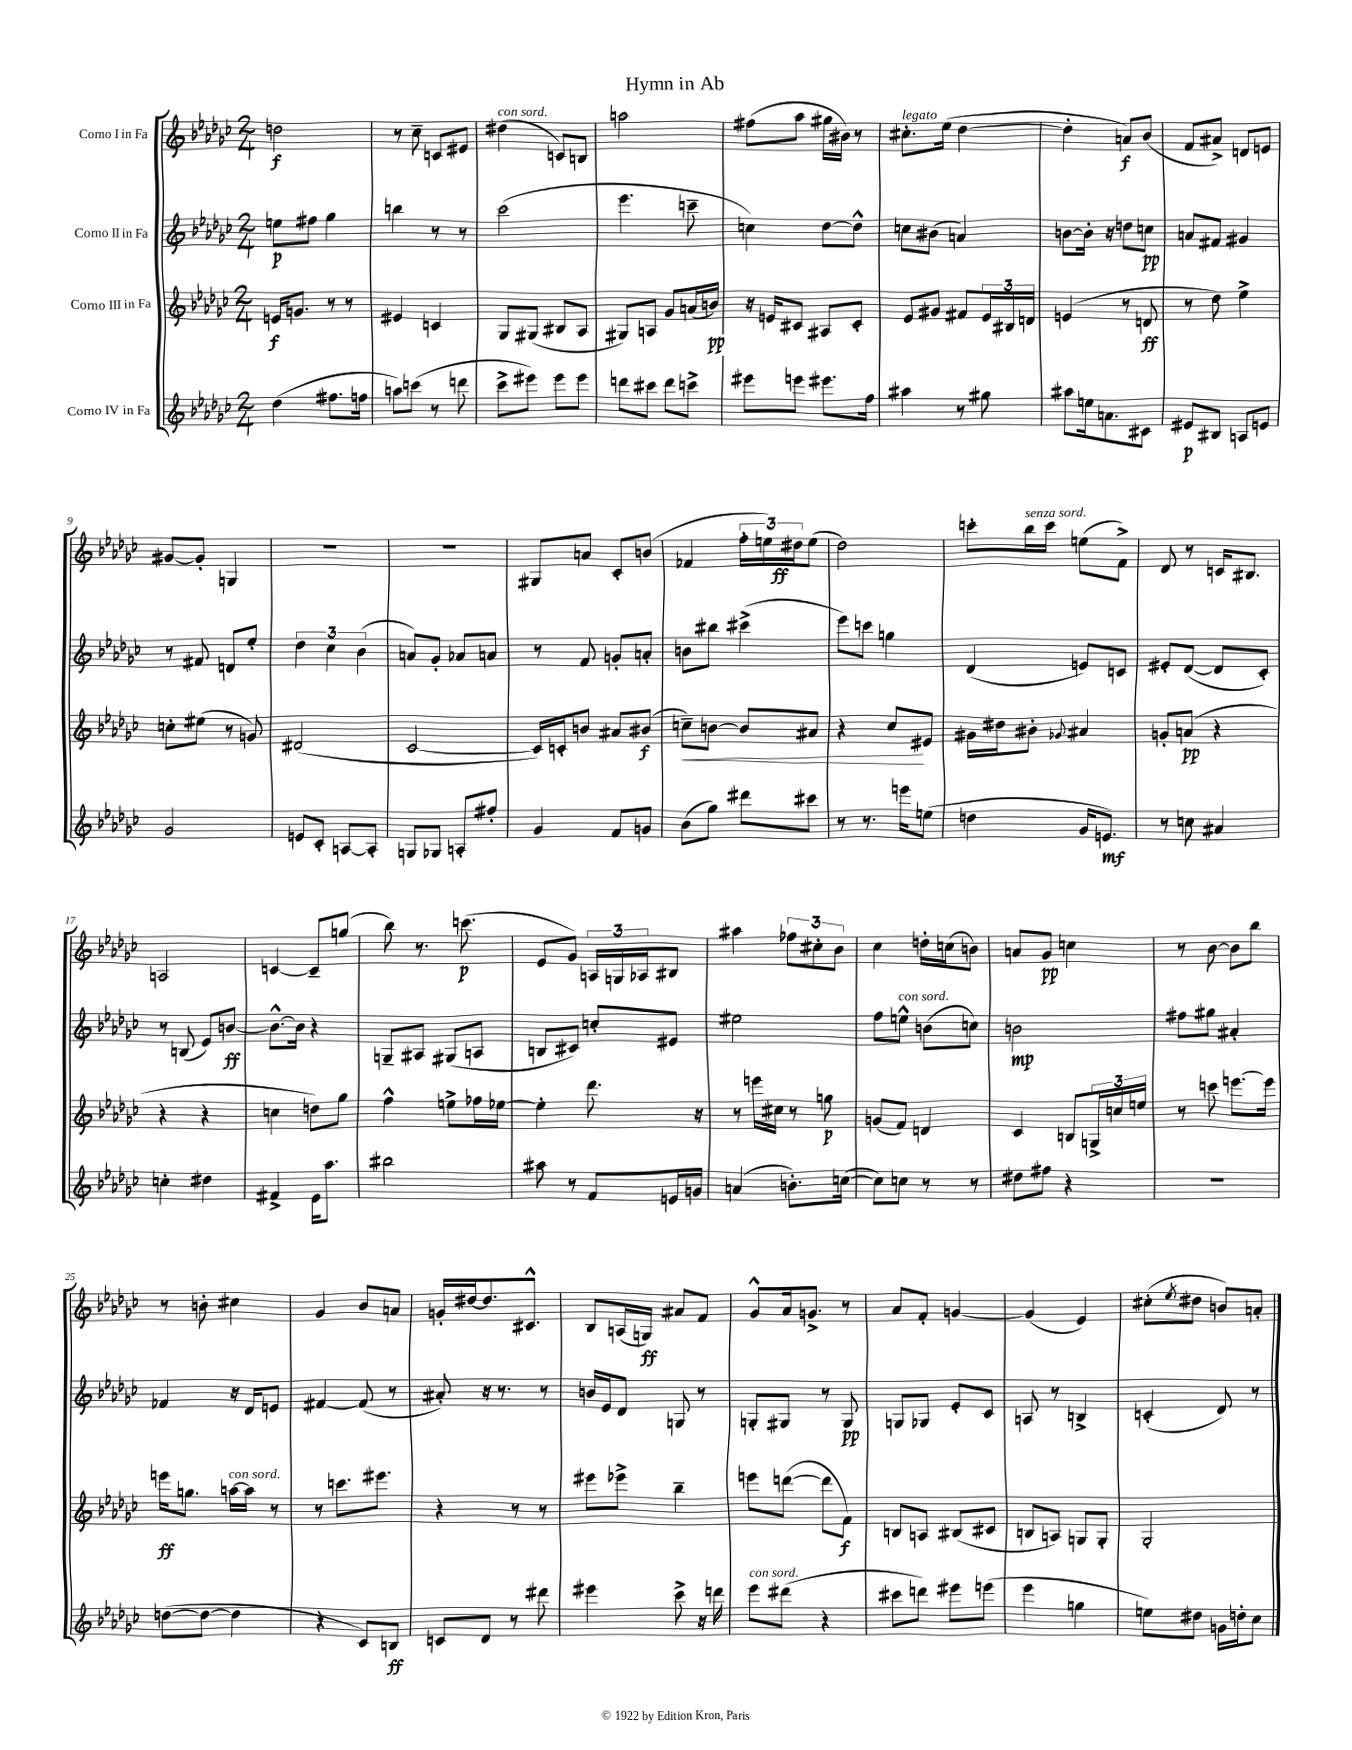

**kern	**dynam	**kern	**dynam	**kern	**dynam	**kern	**dynam
*part4	*part4	*part3	*part3	*part2	*part2	*part1	*part1
*staff4	*staff4	*staff3	*staff3	*staff2	*staff2	*staff1	*staff1
*I"Corno IV in Fa	*	*I"Corno III in Fa	*	*I"Corno II in Fa	*	*I"Corno I in Fa	*
*clefG2	*	*clefG2	*	*clefG2	*	*clefG2	*
*k[b-e-a-d-g-c-]	*	*k[b-e-a-d-g-c-]	*	*k[b-e-a-d-g-c-]	*	*k[b-e-a-d-g-c-]	*
*M2/4	*	*M2/4	*	*M2/4	*	*M2/4	*
=1	=1	=1	=1	=1	=1	=1	=1
(4dd-\	.	16en/KL	f	8een\L	p	2ddn\	f
.	.	8.gn/J	.	.	.	.	.
.	.	.	.	8ff#X\J	.	.	.
8.ff#X\L	.	8r	.	4gg-\	.	.	.
.	.	8r	.	.	.	.	.
16ffn\Jk	.	.	.	.	.	.	.
=2	=2	=2	=2	=2	=2	=2	=2
8aan\L)	.	4e#X/	.	4bbn\	.	8r	.
(8cccn\J	.	.	.	.	.	8cc-~\	.
8r	.	4cn/	.	8r	.	8cn/L	.
8dddn\	.	.	.	8r	.	8e#X/J	.
=3	=3	=3	=3	=3	=3	=3	=3
!	!	!	!	!	!	!LO:TX:a:i:t=con sord.	!
8ccc-^\L	.	8G-/L	.	(2ccc-\	.	(4dd#X\	.
8eee#X\J)	.	(8G#X/J	.	.	.	.	.
8eee#\L	.	8B#X/L	.	.	.	8cn/L)	.
8eee#\J	.	8A-/J	.	.	.	8Bn/J	.
=4	=4	=4	=4	=4	=4	=4	=4
8dddn\L	.	8G#X/L)	.	4.eee-\	.	2aan\	.
8ccc#X\J	.	8An/J	.	.	.	.	.
8ddd\L	.	8g-/L	.	.	.	.	.
8cccn^\J	.	(16an/L	.	8cccn~\	.	.	.
.	.	16bn/JJ)	pp	.	.	.	.
=5	=5	=5	=5	=5	=5	=5	=5
8eee#X\L	.	16r	.	4ccn\)	.	(8ff#X\L	.
.	.	16en/KL	.	.	.	.	.
8eeen\J	.	8c#X/J	.	.	.	8aa-\J	.
8.eee#X\L	.	8A#X/L	.	[8dd-\L	.	16gg#X\LL	.
.	.	.	.	.	.	16b#X\JJ)	.
.	.	8c#'/J	.	8dd-^^\J]	.	8r	.
16ff\Jk	.	.	.	.	.	.	.
=6	=6	=6	=6	=6	=6	=6	=6
!	!	!	!	!	!	!LO:TX:a:i:t=legato	!
4aa#X\	.	8e-/L	.	8ccn\L	.	8.cc#X'\L	.
.	.	8g#X/J	.	(8b#X\J	.	.	.
.	.	.	.	.	.	(16ee-\Jk	.
8r	.	8f#X/L	.	4an/)	.	[4dd-\	.
8gg#X\	.	24e-/L	.	.	.	.	.
.	.	24B#X/	.	.	.	.	.
.	.	24dn/JJ	.	.	.	.	.
=7	=7	=7	=7	=7	=7	=7	=7
8aa#X\L	.	(4en/	.	[8bn\L	.	4dd-'\]	.
16een\k	.	.	.	16b'\Jk]	.	.	.
8.an\	.	.	.	16r	.	.	.
.	.	8r	.	8ddn\L	.	8an/L)	f
8c#X\J	.	8dn/	ff	8ccn\J	pp	(8b-/J	.
=8	=8	=8	=8	=8	=8	=8	=8
8e#X/L	p	8r	.	8an/L	.	8f/L	.
8B#X/J	.	8dd-\)	.	8f#X/J	.	8a#X^/J)	.
8An/L	.	4ee-^\	.	4g#X/	.	8dn/L	.
8en/J	.	.	.	.	.	8en/J	.
!!LO:LB:g=z
=9	=9	=9	=9	=9	=9	=9	=9
2g-/	.	8ccn'\L	.	8r	.	[8g#X/L	.
.	.	(8ee#X\J	.	8f#X/	.	8g#'/J]	.
.	.	8r	.	8dn/L	.	4Gn/	.
.	.	8gn/)	.	8ee-'/J	.	.	.
=10	=10	=10	=10	=10	=10	=10	=10
8en/L	.	(2d#X/	.	6dd-\	.	2r	.
8c-'/J	.	.	.	.	.	.	.
.	.	.	.	6cc-\	.	.	.
[8An/L	.	.	.	.	.	.	.
.	.	.	.	(6b-\	.	.	.
8A'/J]	.	.	.	.	.	.	.
=11	=11	=11	=11	=11	=11	=11	=11
8Gn/L	.	[2c-/	.	8an/L)	.	2r	.
8G-X/J	.	.	.	8g-'/J	.	.	.
8An'/L	.	.	.	8a-X/L	.	.	.
8ff#X'/J	.	.	.	8an/J	.	.	.
=12	=12	=12	=12	=12	=12	=12	=12
4g-/	.	16c-/LL])	.	8r	.	8G#X/L	.
.	.	16cn'/J	.	.	.	.	.
.	.	8bn/J	.	8f/	.	8an/J	.
8f/L	.	8a#X/L	.	8gn'/L	.	8c-'/L	.
8gn/J	.	(8b#X/J	f	8an'/J	.	(8bn/J	.
=13	=13	=13	=13	=13	=13	=13	=13
!	!	!	!LO:HP:b	!	!	!	!
(8b-\L	.	8ccn~\L)	<	8bn\L	.	4f-X/	.
8gg-\J)	.	[8bn\J	.	8bb#X\J	.	.	.
8ddd#X\L	.	8b/L]	.	(4ccc#X^\	.	24ff'\LL	.
.	.	.	.	.	.	24een\)	.
.	.	.	.	.	.	24dd#X\J	ff
8ccc#X\J	.	8a#X/J	.	.	.	(8ee\J	.
=14	=14	=14	=14	=14	=14	=14	=14
8r	.	4r	.	8eee-\L)	.	2dd-\)	.
8.r	.	.	.	8cccn\J	.	.	.
.	.	8cc-/L	.	4ggn\	.	.	.
16eeen\KL	.	.	.	.	.	.	.
(8een\J	.	8e#X/J	[	.	.	.	.
=15	=15	=15	=15	=15	=15	=15	=15
4ddn\	.	16g#X\LL	.	(4d-/	.	8cccn'\L	.
.	.	16dd#X\J	.	.	.	.	.
!	!	!	!	!	!	!LO:TX:a:i:t=senza sord.	!
.	.	8b#X'\J	.	.	.	16bb-\L	.
.	.	.	.	.	.	16ccc\JJ	.
.	.	8qqg-X/	.	.	.	.	.
16g-/KL	.	4a#X/	.	8en/L)	.	(8een\L	.
8.en/J)	mf	.	.	.	.	.	.
.	.	.	.	8cn/J	.	8f^\J)	.
=16	=16	=16	=16	=16	=16	=16	=16
8r	.	8gn'/L	.	8e#X'/L	.	8d-/	.
8ccn\	.	(8an/J	pp	([8d-/J	.	8r	.
4a#X/	.	4r	.	8d-/L]	.	16cn/KL	.
.	.	.	.	.	.	8.B#X/J	.
.	.	.	.	8c-'/J)	.	.	.
!!LO:LB:g=z
=17	=17	=17	=17	=17	=17	=17	=17
4ccn'\	.	4r	.	8r	.	2An/	.
.	.	.	.	(8Bn/	.	.	.
4dd#X\	.	4r	.	8e-/L)	.	.	.
.	.	.	.	[8bn/J	ff	.	.
=18	=18	=18	=18	=18	=18	=18	=18
4f#X^/	.	4ccn\	.	8.b^^\L_	.	[4cn/	.
.	.	.	.	16b\Jk]	.	.	.
16e-\KL	.	8ddn\L)	.	4r	.	8c~/L]	.
8.aa-\J	.	.	.	.	.	.	.
.	.	8gg-\J	.	.	.	(8ggn/J	.
=19	=19	=19	=19	=19	=19	=19	=19
2bb#X\	.	4ff^^\	.	8Gn~/L	.	8bb-\)	.
.	.	.	.	8A#X/J	.	8.r	.
.	.	8een^\L	.	(8G#X/L	.	.	.
.	.	.	.	.	.	(8.cccn\	p
.	.	16ff-X\L	.	8An/J	.	.	.
.	.	[16ee-X\JJ	.	.	.	.	.
=20	=20	=20	=20	=20	=20	=20	=20
8aa#X\	.	4ee-'\]	.	8Bn/L	.	8e-/L	.
8r	.	.	.	8c#X/J)	.	8g-/J)	.
8f/L	.	8.ddd-\	.	8ccn'/L	.	24An/LL	.
.	.	.	.	.	.	24Gn/	.
.	.	.	.	.	.	24A-X/J	.
16en/L	.	.	.	8e#X/J	.	8B#X/J	.
16gn/JJ	.	16r	.	.	.	.	.
=21	=21	=21	=21	=21	=21	=21	=21
(4an/	.	8r	.	2ee#X\	.	4aa#X\	.
.	.	16eeen\LL	.	.	.	.	.
.	.	16cc#X\JJ	.	.	.	.	.
8.bn'\L)	.	8r	.	.	.	12ff-X\L	.
.	.	.	.	.	.	12cc#X'\	.
.	.	8ggn\	p	.	.	.	.
.	.	.	.	.	.	12b-\J	.
([16ccn\Jk	.	.	.	.	.	.	.
=22	=22	=22	=22	=22	=22	=22	=22
8cc\L])	.	(8gn/L	.	8ff\L	.	4cc-\	.
!	!	!	!	!LO:TX:a:i:t=con sord.	!	!	!
8ccn\J	.	8f/J)	.	8een^^\J	.	.	.
8r	.	4dn/	.	(8bn\L	.	16ddn'\LL	.
.	.	.	.	.	.	(16ccn\J	.
8r	.	.	.	8ccn\J)	.	8bn\J)	.
=23	=23	=23	=23	=23	=23	=23	=23
8dd#X\L	.	4c-/	.	2bn\	mp	8an/L	.
8ff#X\J	.	.	.	.	.	8g-/J	pp
4r	.	8Bn/L	.	.	.	4ccn\	.
.	.	24Gn^/L	.	.	.	.	.
.	.	24ccn/	.	.	.	.	.
.	.	24een/JJ	.	.	.	.	.
=24	=24	=24	=24	=24	=24	=24	=24
2r	.	8r	.	8ff#X\L	.	8r	.
.	.	8cccn\	.	8gg#X\J	.	[8b-\	.
.	.	[8.eeen\L	.	4a#X'/	.	8b-\L]	.
.	.	.	.	.	.	8bb-\J	.
.	.	16eee\Jk]	.	.	.	.	.
!!LO:LB:g=z
=25	=25	=25	=25	=25	=25	=25	=25
([8ddn\L	.	16eeen\KL	ff	4f-X/	.	8r	.
.	.	8.ggn\J	.	.	.	.	.
8dd\J_	.	.	.	.	.	8bn'\	.
!	!	!LO:TX:a:i:t=con sord.	!	!	!	!	!
4dd\]	.	[16aan\LL	.	16r	.	4cc#X\	.
.	.	16aa\JJ]	.	16d-/KL	.	.	.
.	.	8r	.	8en/J	.	.	.
=26	=26	=26	=26	=26	=26	=26	=26
4r	.	8r	.	[4f#X/	.	4g-/	.
.	.	8.cccn\L	.	.	.	.	.
8c-/L)	.	.	.	(8f#/]	.	8b-/L	.
.	.	8.eee#X\J	.	.	.	.	.
8Bn/J	ff	.	.	8r	.	8an/J	.
=27	=27	=27	=27	=27	=27	=27	=27
8cn/L	.	4r	.	8a#X'/)	.	16gn'/LL	.
.	.	.	.	.	.	[16dd#X/J	.
8d-/J	.	.	.	16r	.	8.dd#/]	.
.	.	.	.	8.r	.	.	.
8r	.	8r	.	.	.	.	.
.	.	.	.	.	.	8.c#X^^/J	.
8ddd#X\	.	8r	.	8r	.	.	.
=28	=28	=28	=28	=28	=28	=28	=28
4eee#X\	.	8eee#X\L	.	16bn/LL	.	8B-/L	.
.	.	.	.	16e-/J	.	.	.
.	.	8eee-X^\J	.	8d-/J	.	(16An/L	.
.	.	.	.	.	.	16Gn/JJ)	ff
8ccc-^\	.	4bb-~\	.	8Gn/	.	8a#X/L	.
16r	.	.	.	8r	.	8f/J	.
16dddn\	.	.	.	.	.	.	.
=29	=29	=29	=29	=29	=29	=29	=29
!LO:TX:a:i:t=con sord.	!	!	!	!	!	!	!
8eee-\L	.	8eeen\L	.	8Gn'/L	.	8g-^^/L	.
(8ddd#X\J	.	([8dddn\J	.	8G#X/J	.	16a-/k	.
.	.	.	.	.	.	8.gn^/J	.
4r	.	8ddd\L]	.	8r	.	.	.
.	.	8f\J)	f	8G#/	pp	8r	.
=30	=30	=30	=30	=30	=30	=30	=30
8ccc#X\L	.	8Bn/L	.	8Gn/L	.	8a-/L	.
8dddn\J)	.	8An/J	.	8G-X/J	.	8f'/J	.
8eee#X\L	.	(8B#X/L	.	8e-'/L	.	[4gn/	.
(8eeen\J	.	8c#X/J	.	8c-/J	.	.	.
=31	=31	=31	=31	=31	=31	=31	=31
4eee-\	.	8Bn/L	.	8An/	.	(4g/]	.
.	.	8An/J)	.	8r	.	.	.
4ggn\	.	8Gn/L	.	4Bn^/	.	4e-/)	.
.	.	8G'/J	.	.	.	.	.
=32	=32	=32	=32	=32	=32	=32	=32
8een\L)	.	2G-'/	.	(4cn'/	.	(8cc#X'\L	.
.	.	.	.	.	.	8qee-/	.
8dd#X\J	.	.	.	.	.	8dd#X\J	.
16gn\LL	.	.	.	8d-/)	.	8bn/L)	.
16ddn'\J	.	.	.	.	.	.	.
8cc-\J	.	.	.	8r	.	8an'/J	.
==	==	==	==	==	==	==	==
*-	*-	*-	*-	*-	*-	*-	*-
